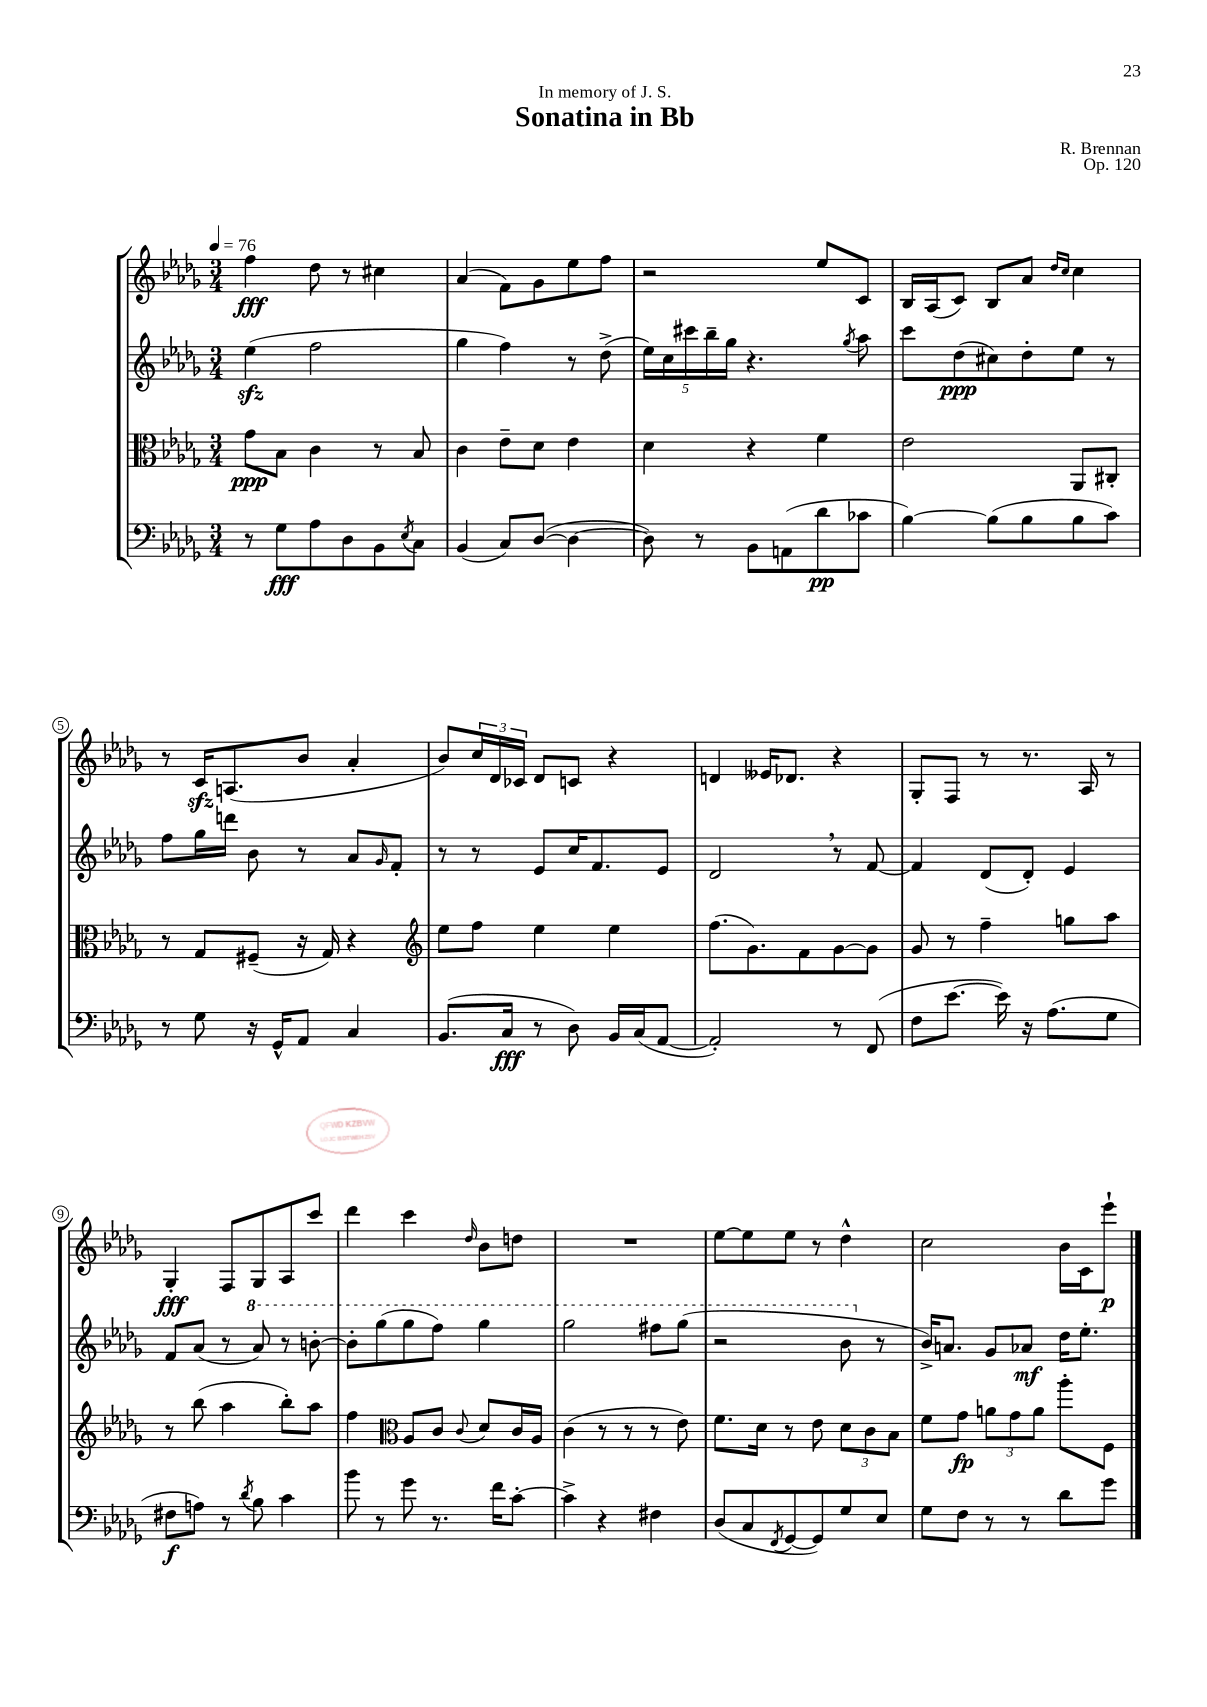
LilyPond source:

\header { title = "Sonatina in Bb" composer = "R. Brennan" dedication = "In memory of J. S." opus = "Op. 120" }
<<
\new StaffGroup <<
\new Staff = "s0" {
    \clef treble \key des \major \numericTimeSignature \time 3/4 \tempo 4 = 76
    f''4\fff des''8 r8 cis''4 |
    aes'4( f'8) ges'8 ees''8 f''8 |
    r2 ees''8 c'8 |
    bes16 aes16( c'8) bes8 aes'8 \grace { des''16 c''16 } c''4 |
    r8 c'16\sfz a8.( bes'8 aes'4-. |
    bes'8) \tuplet 3/2 { c''16 des'16 ces'16 } des'8 c'8 r4 |
    d'4 eeses'16 des'8. r4 |
    ges8-. f8 r8 r8. aes16 r8 |
    ges4-.\fff f8 ges8 aes8 c'''8 |
    des'''4 c'''4 \grace { des''16 } bes'8 d''8 |
    R2. |
    ees''8~ ees''8 ees''8 r8 des''4-^ |
    c''2 bes'16 c'16 ees'''8-!\p \bar "|." |
}
\new Staff = "s1" {
    \clef treble \key des \major \numericTimeSignature \time 3/4
    ees''4\sfz( f''2 |
    ges''4 f''4) r8 des''8->( |
    \tuplet 5/4 { ees''16) c''16 cis'''16 bes''16-- ges''16 } r4. \acciaccatura { ges''8 } aes''8 |
    c'''8 des''8\ppp( cis''8) des''8-. ees''8 r8 |
    f''8 ges''16 d'''16 bes'8 r8 aes'8 \grace { ges'16 } f'8-. |
    r8 r8 ees'8 c''16 f'8. ees'8 |
    des'2 \breathe r8 f'8~ |
    f'4 des'8( des'8-.) ees'4 |
    f'8 aes'8( r8 \ottava #1 aes''8) r8 b''8~-. |
    b''8-. ges'''8( ges'''8 f'''8) ges'''4 |
    ges'''2 fis'''8 ges'''8( |
    r2 bes''8 \ottava #0 r8 |
    bes'16->) a'8. ges'8 aes'8\mf des''16 ees''8.-. \bar "|." |
}
\new Staff = "s2" {
    \clef alto \key des \major \numericTimeSignature \time 3/4
    ges'8\ppp bes8 c'4 r8 bes8 |
    c'4 ees'8-- des'8 ees'4 |
    des'4 r4 f'4 |
    ees'2 aes,8 cis8-. |
    r8 ges8 fis8--( r16 ges16) r4 |
    \clef treble ees''8 f''8 ees''4 ees''4 |
    f''8.( ges'8.) f'8 ges'8~ ges'8 |
    ges'8 r8 f''4-- g''8 aes''8 |
    r8 bes''8( aes''4 bes''8-.) aes''8 |
    f''4 \clef alto aes8 c'8 \appoggiatura { c'8 } des'8 c'16 aes16 |
    c'4( r8 r8 r8 ees'8) |
    f'8. des'16 r8 ees'8 \tuplet 3/2 { des'8 c'8 bes8 } |
    f'8 ges'8\fp \tuplet 3/2 { a'8 ges'8 a'8 } aes''8-. f8 \bar "|." |
}
\new Staff = "s3" {
    \clef bass \key des \major \numericTimeSignature \time 3/4
    r8 ges8\fff aes8 des8 bes,8 \acciaccatura { ees8 } c8 |
    bes,4( c8) des8~( des4~ |
    des8) r8 bes,8 a,8( des'8\pp ces'8 |
    bes4~) bes8( bes8 bes8 c'8) |
    r8 ges8 r16 ges,16-^ aes,8 c4 |
    bes,8.( c16\fff r8 des8) bes,16 c16( aes,8~ |
    aes,2-.) r8 f,8( |
    f8 ees'8.~ ees'16) r16 aes8.( ges8 |
    fis8\f a8) r8 \acciaccatura { des'8 } bes8 c'4 |
    bes'8 r8 ges'8 r8. f'16 c'8~-. |
    c'4-> r4 fis4 |
    des8( c8 \acciaccatura { f,8 } ges,8~ ges,8) ges8 ees8 |
    ges8 f8 r8 r8 des'8 ges'8 \bar "|." |
}
>>
>>
\layout { \context { \Score \override BarNumber.stencil = #(make-stencil-circler 0.1 0.3 ly:text-interface::print) } }
